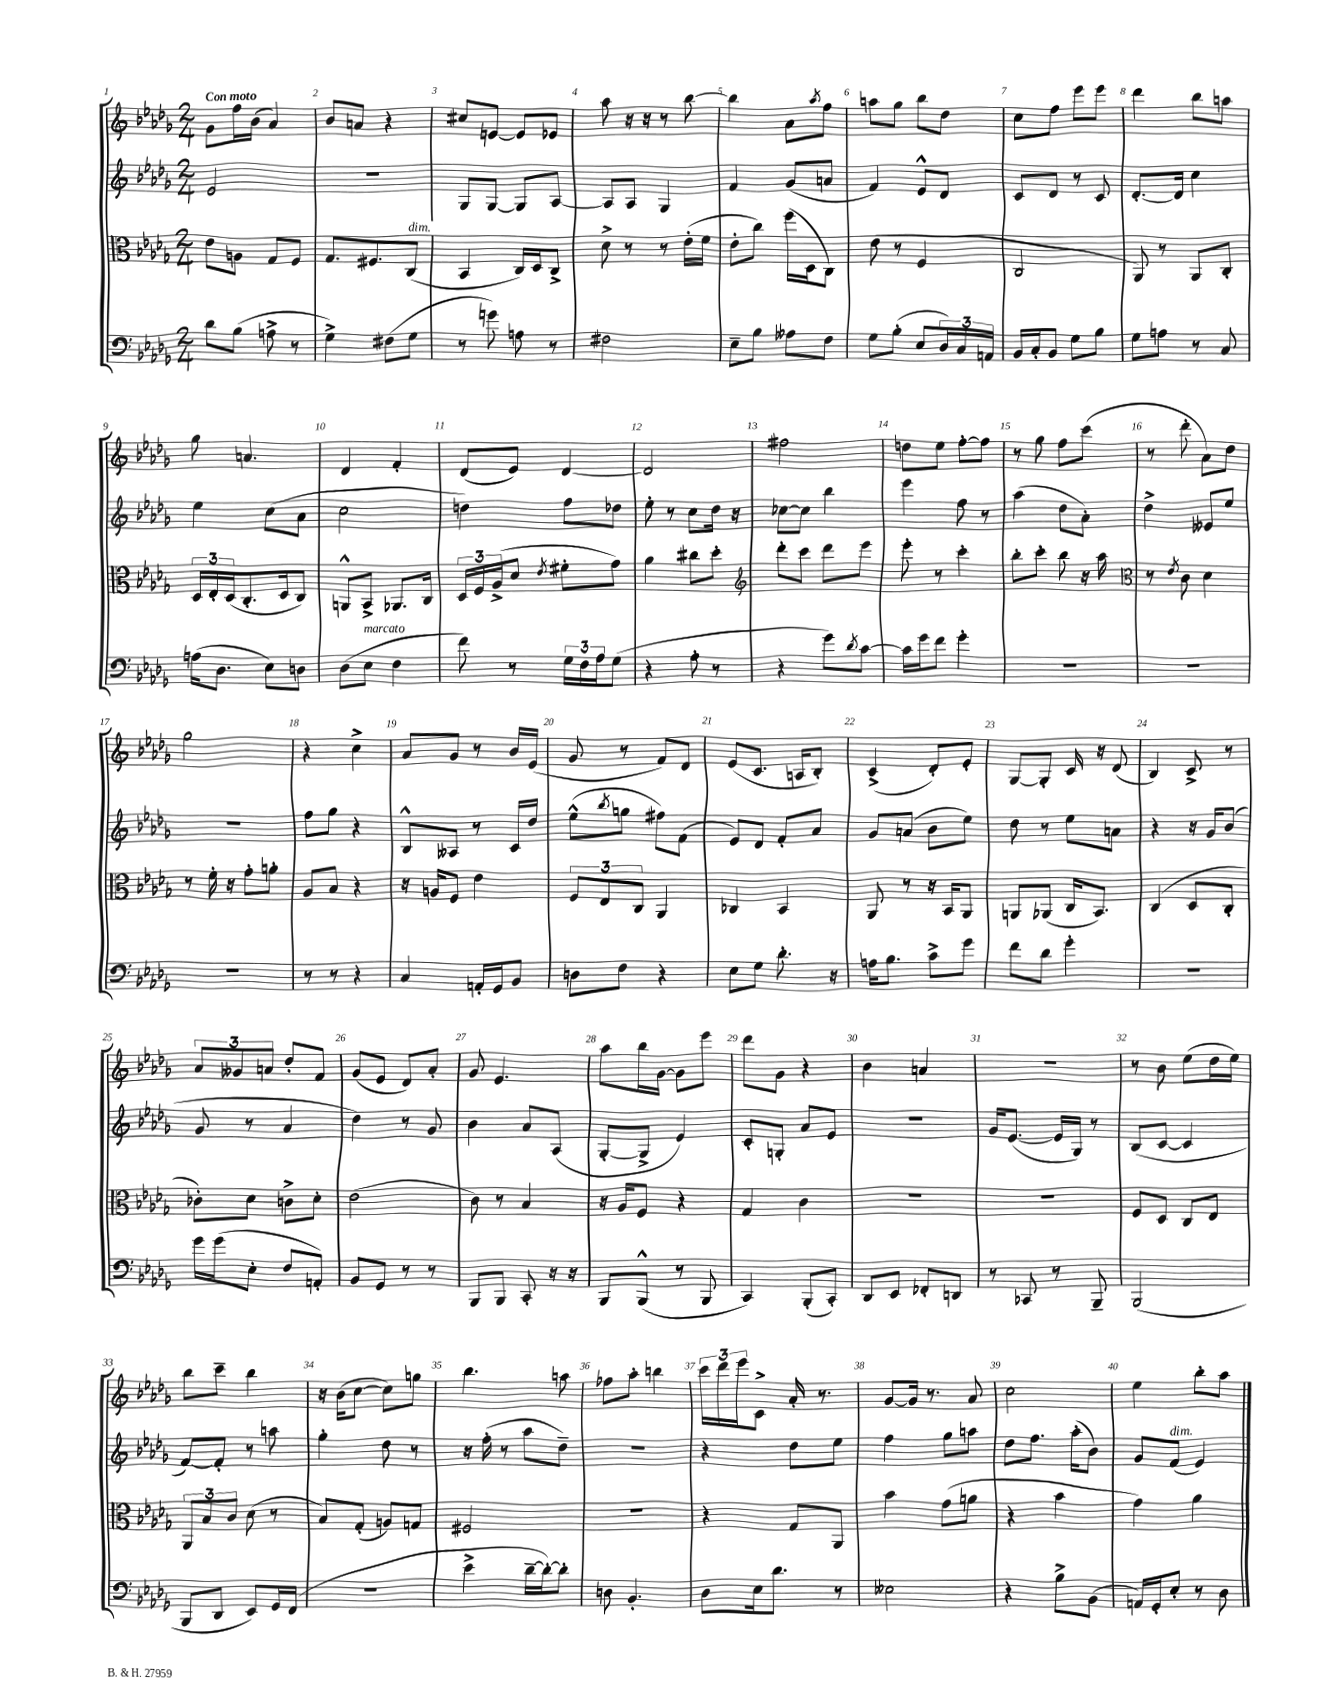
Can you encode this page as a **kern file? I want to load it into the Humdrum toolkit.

**kern	**kern	**kern	**kern
*part4	*part3	*part2	*part1
*staff4	*staff3	*staff2	*staff1
*clefF4	*clefC3	*clefG2	*clefG2
*k[b-e-a-d-g-]	*k[b-e-a-d-g-]	*k[b-e-a-d-g-]	*k[b-e-a-d-g-]
*M2/4	*M2/4	*M2/4	*M2/4
=1	=1	=1	=1
!	!	!	!LO:TX:a:B:t=Con moto
8d-\L	8e-\L	2e-/	8g-\L
(8B-\J	8An\J	.	16ff\L
.	.	.	(16b-\JJ
8An^\	8G-/L	.	4a-/)
8r	8F/J	.	.
=2	=2	=2	=2
4G-^\)	8.G-/L	2r	8b-/L
.	.	.	8an/J
.	8.F#X/	.	.
(8F#X\L	.	.	4r
!	!LO:TX:a:i:t=dim.	!	!
8G-\J	(8C/J	.	.
=3	=3	=3	=3
8r	4BB-/	8G-/L	8cc#X/L
8gn\)	.	[8G-/J	[8en/J
8An\	16C/LL)	8G-/L]	8e/L]
.	16D-/J	.	.
8r	8C^/J	[8A-/J	8e-X/J
=4	=4	=4	=4
2F#X\	8d-^\	8A-/L]	8aa-\
.	8r	8A-/J	16r
.	.	.	16r
.	8r	4G-/	8r
.	(16e-'\LL	.	[8bb-\
.	16f\JJ	.	.
=5	=5	=5	=5
8E-~\L	8e-'\L	4f/	4bb-\]
8B-\J	8cc\J)	.	.
8A--X\L	(16ff\LL	(8g-/L	8a-\L
.	16D-\J	.	.
.	.	.	8qaa-/
8F\J	8C\J)	8an/J	8ff\J
=6	=6	=6	=6
8G-\L	(8e-\	4f/)	8aan\L
(8B-'\J	8r	.	8gg-\J
8E-/L	4F/	8e-^^/L	8bb-\L
24D-/L)	.	8d-/J	8dd-\J
24C/	.	.	.
24AAn/JJ	.	.	.
=7	=7	=7	=7
16BB-/LL	2C/	8c/L	8cc\L
16C'/J	.	.	.
8BB-/J	.	8d-/J	8ff\J
8G-\L	.	8r	8eee-\L
8B-\J	.	8c/	8eee-\J
=8	=8	=8	=8
8G-\L	8AA-/)	[8.d-'/L	4ddd-\
8An\J	8r	.	.
.	.	16d-/Jk]	.
8r	8AA-/L	4cc\	8bb-\L
8C/	8C'/J	.	8aan\J
!!LO:LB:g=z
=9	=9	=9	=9
(16An\KL	24D-/LL	4ee-\	8gg-\
.	24E-'/	.	.
8.D-\J	.	.	.
.	(24D-/J	.	.
.	8.C'/	.	4.an/
8E-\L)	.	(8cc\L	.
.	16D-/k	.	.
8Dn\J	8C/J)	8a-\J	.
=10	=10	=10	=10
(8D-\L	8AAn^^/L	2cc\	4d-/
!LO:TX:a:i:t=marcato	!	!	!
8E-\J	8BB-^/J	.	.
4F\	8.AA-X/L	.	4f'/
.	16C/Jk	.	.
=11	=11	=11	=11
8f\)	24D-/LL	4ddn\)	(8d-/L
.	24F/	.	.
.	(24A-^/J	.	.
8r	8d-/J	.	8e-/J)
.	8qe-/	.	.
24G-\LL	8f#X'\L	8ff\L	[4d-/
24F\	.	.	.
24A-\J	.	.	.
(8G-\J	8g-\J)	8dd-X\J	.
=12	=12	=12	=12
4r	4a-\	8ee-'\	2d-/]
.	.	8r	.
8A-'\	8cc#X\L	8cc\L	.
8r	8dd-'\J	16dd-\Jk	.
.	.	16r	.
=13	=13	=13	=13
*	*clefG2	*	*
4r	8ddd-'\L	[8cc-X\L	2ff#X\
.	8ccc\J	8cc-\J]	.
8g-\L)	8ddd-\L	4bb-\	.
8qd-/	.	.	.
[8c\J	8eee-\J	.	.
=14	=14	=14	=14
16c\LL]	8eee-'\	4eee-\	8ddn\L
16g-\J	.	.	.
8f\J	8r	.	8ee-\J
4g-'\	4ccc'\	8ff\	[8ff'\L
.	.	8r	8ff\J]
=15	=15	=15	=15
2r	8bb-'\L	(4aa-\	8r
.	8ccc'\J	.	8gg-\
.	8bb-\	8dd-\L	8ff\L
.	16r	8a-'\J)	(8ccc\J
.	16aa-\	.	.
=16	=16	=16	=16
*	*clefC3	*	*
2r	8r	4dd-^\	8r
.	8qe-/	.	.
.	8c\	.	8ddd-'\
.	4d-\	8e--X/L	8a-\L)
.	.	8ee-/J	8dd-\J
!!LO:LB:g=z
=17	=17	=17	=17
2r	8r	2r	2gg-\
.	16f'\	.	.
.	16r	.	.
.	8g-'\L	.	.
.	8an'\J	.	.
=18	=18	=18	=18
8r	8A-/L	8ff\L	4r
8r	8B-/J	8gg-\J	.
4r	4r	4r	4cc^\
=19	=19	=19	=19
4C/	16r	8B-^^/L	8a-/L
.	16An/KL	.	.
.	8F/J	8A--X/J	8g-/J
16AAn'/LL	4e-\	8r	8r
16GG-/J	.	.	.
8BB-/J	.	16c/LL	16b-/LL
.	.	16dd-/JJ	(16e-/JJ
=20	=20	=20	=20
8Dn\L	12F/L	(8ee-^^\L	8g-/
.	12E-/	.	.
.	.	8qbb-/	.
8F\J	.	8ggn\J	8r
.	12C/J	.	.
4r	4AA-/	8ff#X\L)	8f/L)
.	.	(8f\J	8d-/J
=21	=21	=21	=21
8E-\L	4C-X/	8e-/L)	(8e-/L
8G-\J	.	8d-/J	8.c/J
8.d-'\	4BB-/	8f'/L	.
.	.	.	16An/KL
.	.	8a-/J	8B-'/J)
16r	.	.	.
=22	=22	=22	=22
16An\KL	8AA-/	8g-/L	(4c^/
8.B-\J	.	.	.
.	8r	(8an/J	.
8c^\L	16r	8b-\L	8d-'/L)
.	16BB-/KL	.	.
8g-\J	8AA-/J	8ee-\J)	8e-'/J
=23	=23	=23	=23
8f\L	8AAn/L	8dd-\	[8G-/L
8d-\J	(8AA-X/J	8r	8G-'/J]
4g-'\	16C/KL	8ee-\L	16c/
.	8.BB-/J)	.	16r
.	.	8an\J	(8d-/
=24	=24	=24	=24
2r	(4C/	4r	4B-/)
.	8D-/L	16r	8c^/
.	.	16g-/KL	.
.	8C'/J	(8b-/J	8r
!!LO:LB:g=z
=25	=25	=25	=25
16g-\LL	8c-X'\L)	8g-/	12a-/L
(16g-\J	.	.	.
.	.	.	12g--X/
8E-'\J	8d-\J	8r	.
.	.	.	12an/J
8F/L	8cn^\L	4a-/	8dd-'/L
8AAn'/J)	8d-'\J	.	8f/J
=26	=26	=26	=26
8BB-/L	(2e-\	4dd-\)	(8g-/L
8GG-/J	.	.	8e-/J
8r	.	8r	8d-/L)
8r	.	8g-/	8a-'/J
=27	=27	=27	=27
8BBB-/L	8c\)	4b-\	8g-/
8BBB-/J	8r	.	4.e-/
8CC'/	4B-/	8a-/L	.
16r	.	(8A-/J	.
16r	.	.	.
=28	=28	=28	=28
8BBB-/L	16r	[8G-'/L	8aa-\L
.	16A-/KL	.	.
(8BBB-^^/J	8F/J	8G-^/J]	16bb-\L
.	.	.	[16g-\JJ
8r	4r	4e-/)	8g-\L]
8BBB-/	.	.	8eee-\J
=29	=29	=29	=29
4CC/)	4G-/	8c'/L	8ddd-\L
.	.	8Gn'/J	8g-\J
(8BBB-'/L	4c\	8a-/L	4r
8CC'/J)	.	8e-/J	.
=30	=30	=30	=30
8DD-/L	2r	2r	4b-\
8EE-/J	.	.	.
8FF-X'/L	.	.	4an/
8DDn/J	.	.	.
=31	=31	=31	=31
8r	2r	16g-/KL	2r
.	.	([8.e-/J	.
8CC-X/	.	.	.
8r	.	16e-/LL]	.
.	.	16G-/JJ)	.
8BBB-~/	.	8r	.
=32	=32	=32	=32
(2BBB-/	8F/L	(8B-/L	8r
.	8D-/J	[8c/J	8b-\
.	8C/L	4c/]	(8ee-\L
.	8E-/J	.	16dd-\L
.	.	.	16ee-\JJ)
!!LO:LB:g=z
=33	=33	=33	=33
8BBB-/L	12AA-/L	[8f/L)	8bb-\L
.	12B-/	.	.
8DD-/J	.	8f'/J]	8ccc~\J
.	12c/J	.	.
8EE-/L)	(8d-\	8r	4bb-\
16GG-/L	8r	8aan\	.
(16FF/JJ	.	.	.
=34	=34	=34	=34
2r	8B-/L)	4gg-'\	16r
.	.	.	(16b-\KL
.	(8G-'/J	.	[8cc\J
.	8An/L)	8dd-\	8cc\L])
.	8Gn/J	8r	8ggn\J
=35	=35	=35	=35
4e-^\	2F#X/	16r	4.bb-\
.	.	(16ff'\	.
.	.	8r	.
[16d-~\LL	.	8aa-\L	.
16d-'\J_)	.	.	.
8d-'\J]	.	8dd-~\J)	8aan\
=36	=36	=36	=36
8Dn\	2r	2r	8ff-X\L
4.BB-'/	.	.	8aa-'\J
.	.	.	4bbn\
=37	=37	=37	=37
8D-\L	4r	4r	24ccc\LL
.	.	.	24ddd-\
.	.	.	24eee-\J
16E-\k	.	.	8c^\J
8.d-\J	.	.	.
.	8G-/L	8dd-\L	16a-'/
.	.	.	8.r
8r	8AA-/J	8ee-\J	.
=38	=38	=38	=38
2E--X\	4b-\	4ff\	[8g-/L
.	.	.	16g-/Jk]
.	.	.	8.r
.	(8g-\L	8gg-\L	.
.	8an\J	8aan\J	8a-/
=39	=39	=39	=39
4r	4r	8dd-\L	2cc\
.	.	8.ff\J	.
8B-^\L	4b-\	.	.
.	.	(16aa-'\KL	.
(8BB-\J	.	8b-\J)	.
=40	=40	=40	=40
16AAn/LL)	4g-\)	8g-/L	4ee-\
16GG-'/J	.	.	.
!	!	!LO:TX:a:i:t=dim.	!
8E-'/J	.	(8f/J	.
8r	4a-\	4e-/)	8bb-'\L
8D-\	.	.	8aa-\J
==	==	==	==
*-	*-	*-	*-
